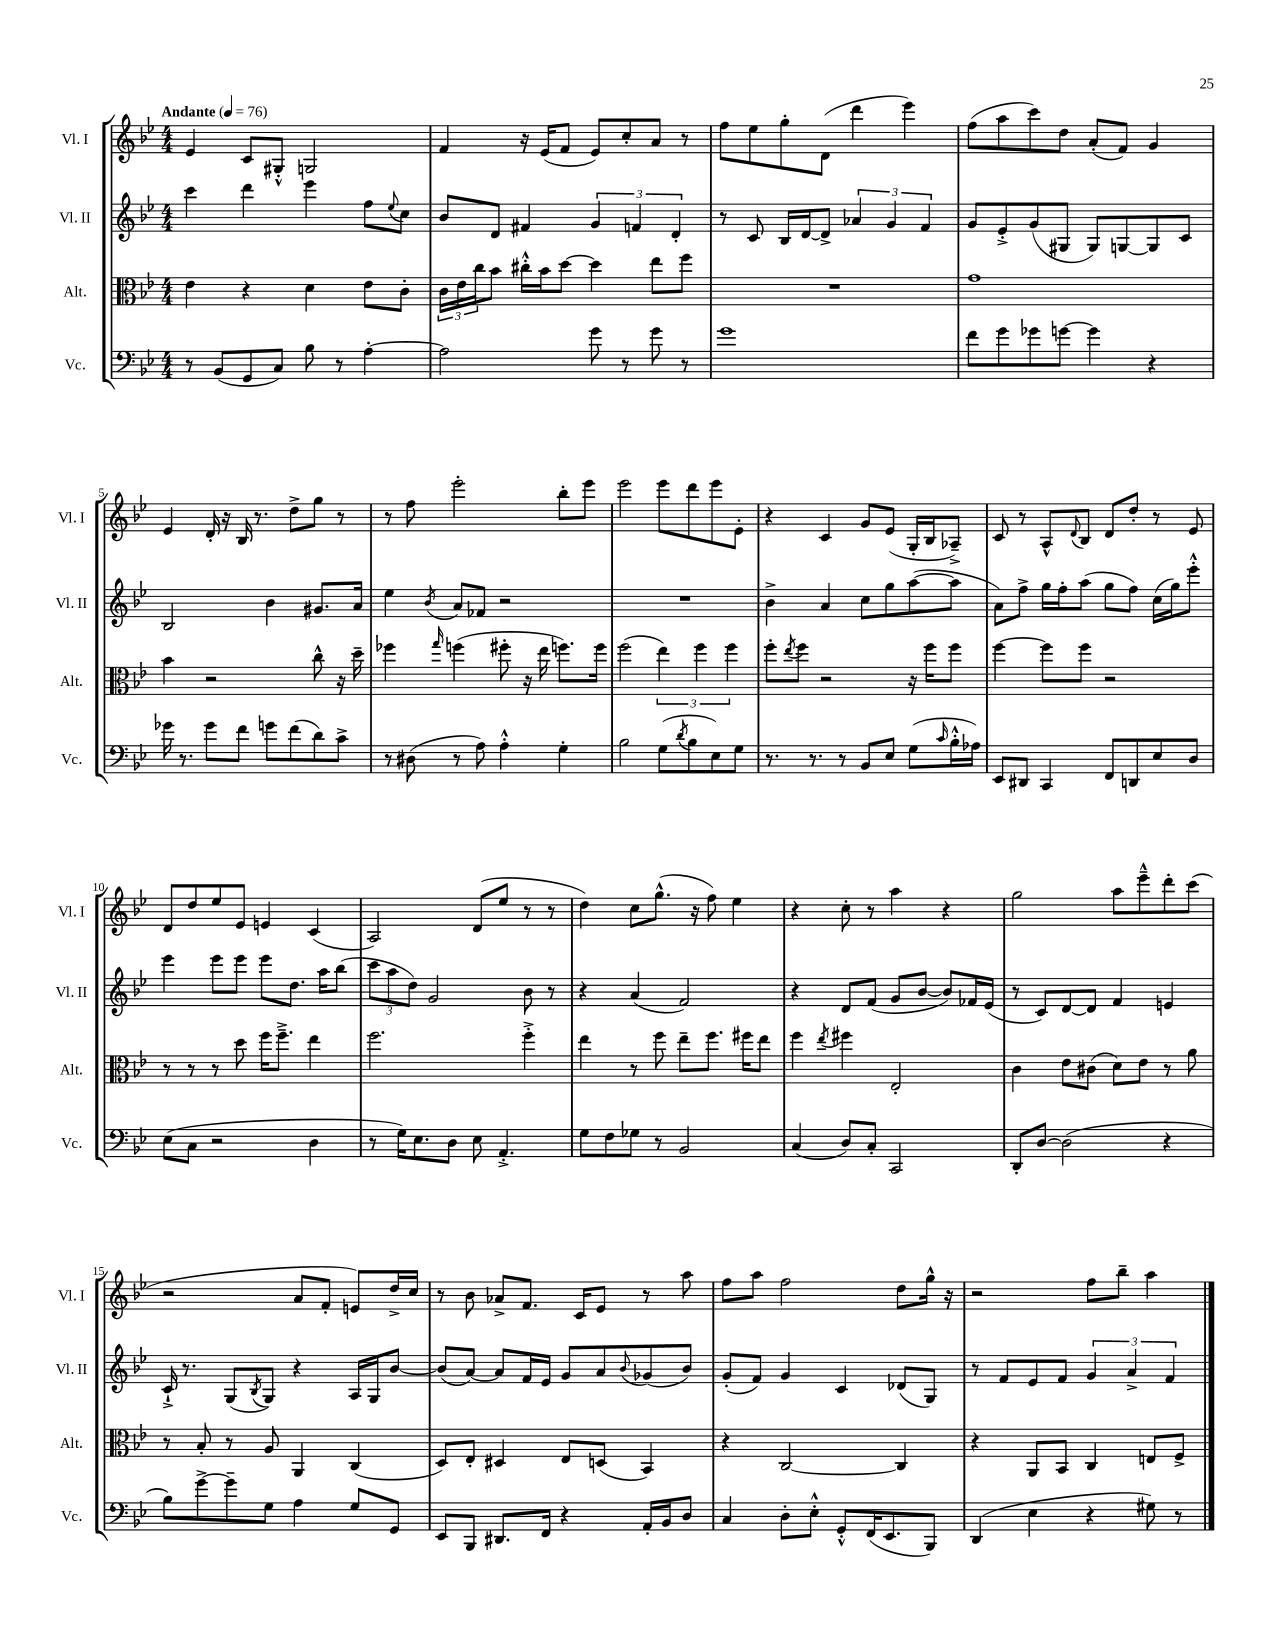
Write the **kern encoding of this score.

**kern	**kern	**kern	**kern
*staff4	*staff3	*staff2	*staff1
*clefF4	*clefC3	*clefG2	*clefG2
*k[b-e-]	*k[b-e-]	*k[b-e-]	*k[b-e-]
*M4/4	*M4/4	*M4/4	*M4/4
*MM76	*MM76	*MM76	*MM76
8r	4e-	4ccc	4e-
(8BB-	.	.	.
8GG	4r	4ddd	8c
8C)	.	.	8G#'^^
8B-	4d	4eee-	2G
8r	.	.	.
[4A'	8e-	8ff	.
.	.	8qqee-	.
.	8c'	8cc	.
=	=	=	=
2A]	24c	8b-	4f
.	24e-	.	.
.	24cc	.	.
.	8b-	8d	.
.	16cc#'^^	4f#	16r
.	16b-	.	(16e-
.	[8dd	.	8f
8g	4dd]	6g	8e-)
8r	.	.	8cc'
.	.	6f	.
8g	8ee-	.	8a
.	.	6d'	.
8r	8ff	.	8r
=	=	=	=
1g	1r	8r	8ff
.	.	8c	8ee-
.	.	16B-	8gg'
.	.	[16d	.
.	.	8d^]	(8d
.	.	6a-	4ddd
.	.	6g	.
.	.	.	4eee-)
.	.	6f	.
=	=	=	=
8f	1g	8g	(8ff
8g	.	8e-'^	8aa
8g-	.	(8g	8ccc)
[8g	.	8G#	8dd
4g]	.	8G#)	(8a'
.	.	[8G	8f)
4r	.	8G]	4g
.	.	8c	.
=	=	=	=
16g-	4b-	2B-	4e-
8.r	.	.	.
8g-	2r	.	16d'
.	.	.	16r
8f	.	.	16B-
.	.	.	8.r
8g	.	4b-	.
(8f	.	.	8dd^
8d)	8cc^^	8.g#	8gg
8c^	16r	.	8r
.	16dd~	16a	.
=	=	=	=
8r	4ff-	4ee-	8r
(8D#	.	.	8ff
.	16qqgg	8qb-	.
8r	(4ff	8a	2eee-'
8A)	.	8f-	.
4A'^^	8ff#'	2r	.
.	16r	.	.
.	16ee-	.	.
4G'	8.ff)	.	8bb-'
.	.	.	8eee-
.	16ff	.	.
=	=	=	=
2B-	(2ff	1r	2eee-
(8G	6ee-)	.	8eee-
8qd	.	.	.
8B-	.	.	8ddd
.	6ff	.	.
8E-)	.	.	8eee-
.	6ff	.	.
8G	.	.	8e-'
=	=	=	=
8.r	8ff'	4b-^	4r
.	8qee-	.	.
.	8ff	.	.
8.r	.	.	.
.	2r	4a	4c
8r	.	.	.
8BB-	.	8cc	8g
8E-	.	8gg	(8e-
(8G	16r	([8aa	16G'
.	16ff	.	16B-
16qqc	.	.	.
16B-'^^	8ff	8aa]	8A-~^)
16A-)	.	.	.
=	=	=	=
8EE-	[4ff	8a)	8c
8DD#	.	8ff^	8r
4CC	8ff]	16gg	8A^^
.	.	16ff'	.
.	.	.	8qqd
.	8ff	(8aa	8B-
8FF	2r	8gg	8d
8DD	.	8ff)	8dd'
8E-	.	(16cc	8r
.	.	16gg)	.
8D	.	8eee-'^^	8e-
=	=	=	=
(8E-	8r	4eee-	8d
8C	8r	.	8dd
2r	8r	8eee-	8ee-
.	8dd	8eee-	8e-
.	16ff	8eee-	4e
.	8.ff~^	.	.
.	.	8.dd	.
4D	4ee-	.	(4c
.	.	16aa	.
.	.	(8bb-	.
=	=	=	=
8r	2.ff	12ccc	2A)
.	.	12aa	.
16G)	.	.	.
.	.	12dd)	.
8.E-	.	.	.
.	.	2g	.
8D	.	.	.
8E-	.	.	(8d
4.AA'^	.	.	8ee-
.	4ff'^	8b-	8r
.	.	8r	8r
=	=	=	=
8G	4ee-	4r	4dd)
8F	.	.	.
8G-	8r	(4a	8cc
8r	8ff	.	(8.gg^^
2BB-	8ee-~	2f)	.
.	.	.	16r
.	8.ff	.	8ff)
.	.	.	4ee-
.	16ff#	.	.
.	8ee-	.	.
=	=	=	=
(4C	4ff	4r	4r
.	8qee-	.	.
8D)	4ff#	8d	8cc'
8C'	.	(8f	8r
2CC	2E-'	8g	4aa
.	.	[8b-	.
.	.	8b-])	4r
.	.	16f-	.
.	.	(16e-	.
=	=	=	=
8DD'	4c	8r	2gg
[8D	.	8c)	.
(2D]	8e-	[8d	.
.	(8c#	8d]	.
.	8d)	4f	8aa
.	8e-	.	8eee-~^^
4r	8r	4e	8ddd'
.	8a	.	(8ccc
=	=	=	=
8B-)	8r	16c`^	2r
.	.	8.r	.
[8g^	8B-'	.	.
8g~]	8r	(8G	.
.	.	8qB-	.
8G	8A	8G)	.
4A	4AA	4r	8a
.	.	.	8f'
8G	(4C	16A	8e)
.	.	16G	.
8GG	.	[8b-	16dd^
.	.	.	16cc
=	=	=	=
8EE-	8D)	(8b-]	8r
8BBB-	8E-'	[8a)	8b-
8.DD#	4D#	8a]	8a-^
.	.	16f	8.f
16FF	.	16e-	.
4r	8E-	8g	.
.	.	.	16c
.	(8D	8a	8e-
.	.	8qqb-	.
16AA'	4BB-)	(8g-	8r
16BB-	.	.	.
8D	.	8b-)	8aa
=	=	=	=
4C	4r	(8g'	8ff
.	.	8f)	8aa
8D'	[2C	4g	2ff
8E-'^^	.	.	.
8GG'^^	.	4c	.
(16FF	.	.	.
8.EE-	.	.	.
.	4C]	(8d-	8dd
8BBB-)	.	8G)	16gg^^
.	.	.	16r
=	=	=	=
(4DD	4r	8r	2r
.	.	8f	.
4E-	8AA	8e-	.
.	8BB-	8f	.
4r	4C	6g	8ff
.	.	.	8bb-~
.	.	6a^	.
8G#)	8E	.	4aa
.	.	6f	.
8r	8F^	.	.
==	==	==	==
*-	*-	*-	*-
